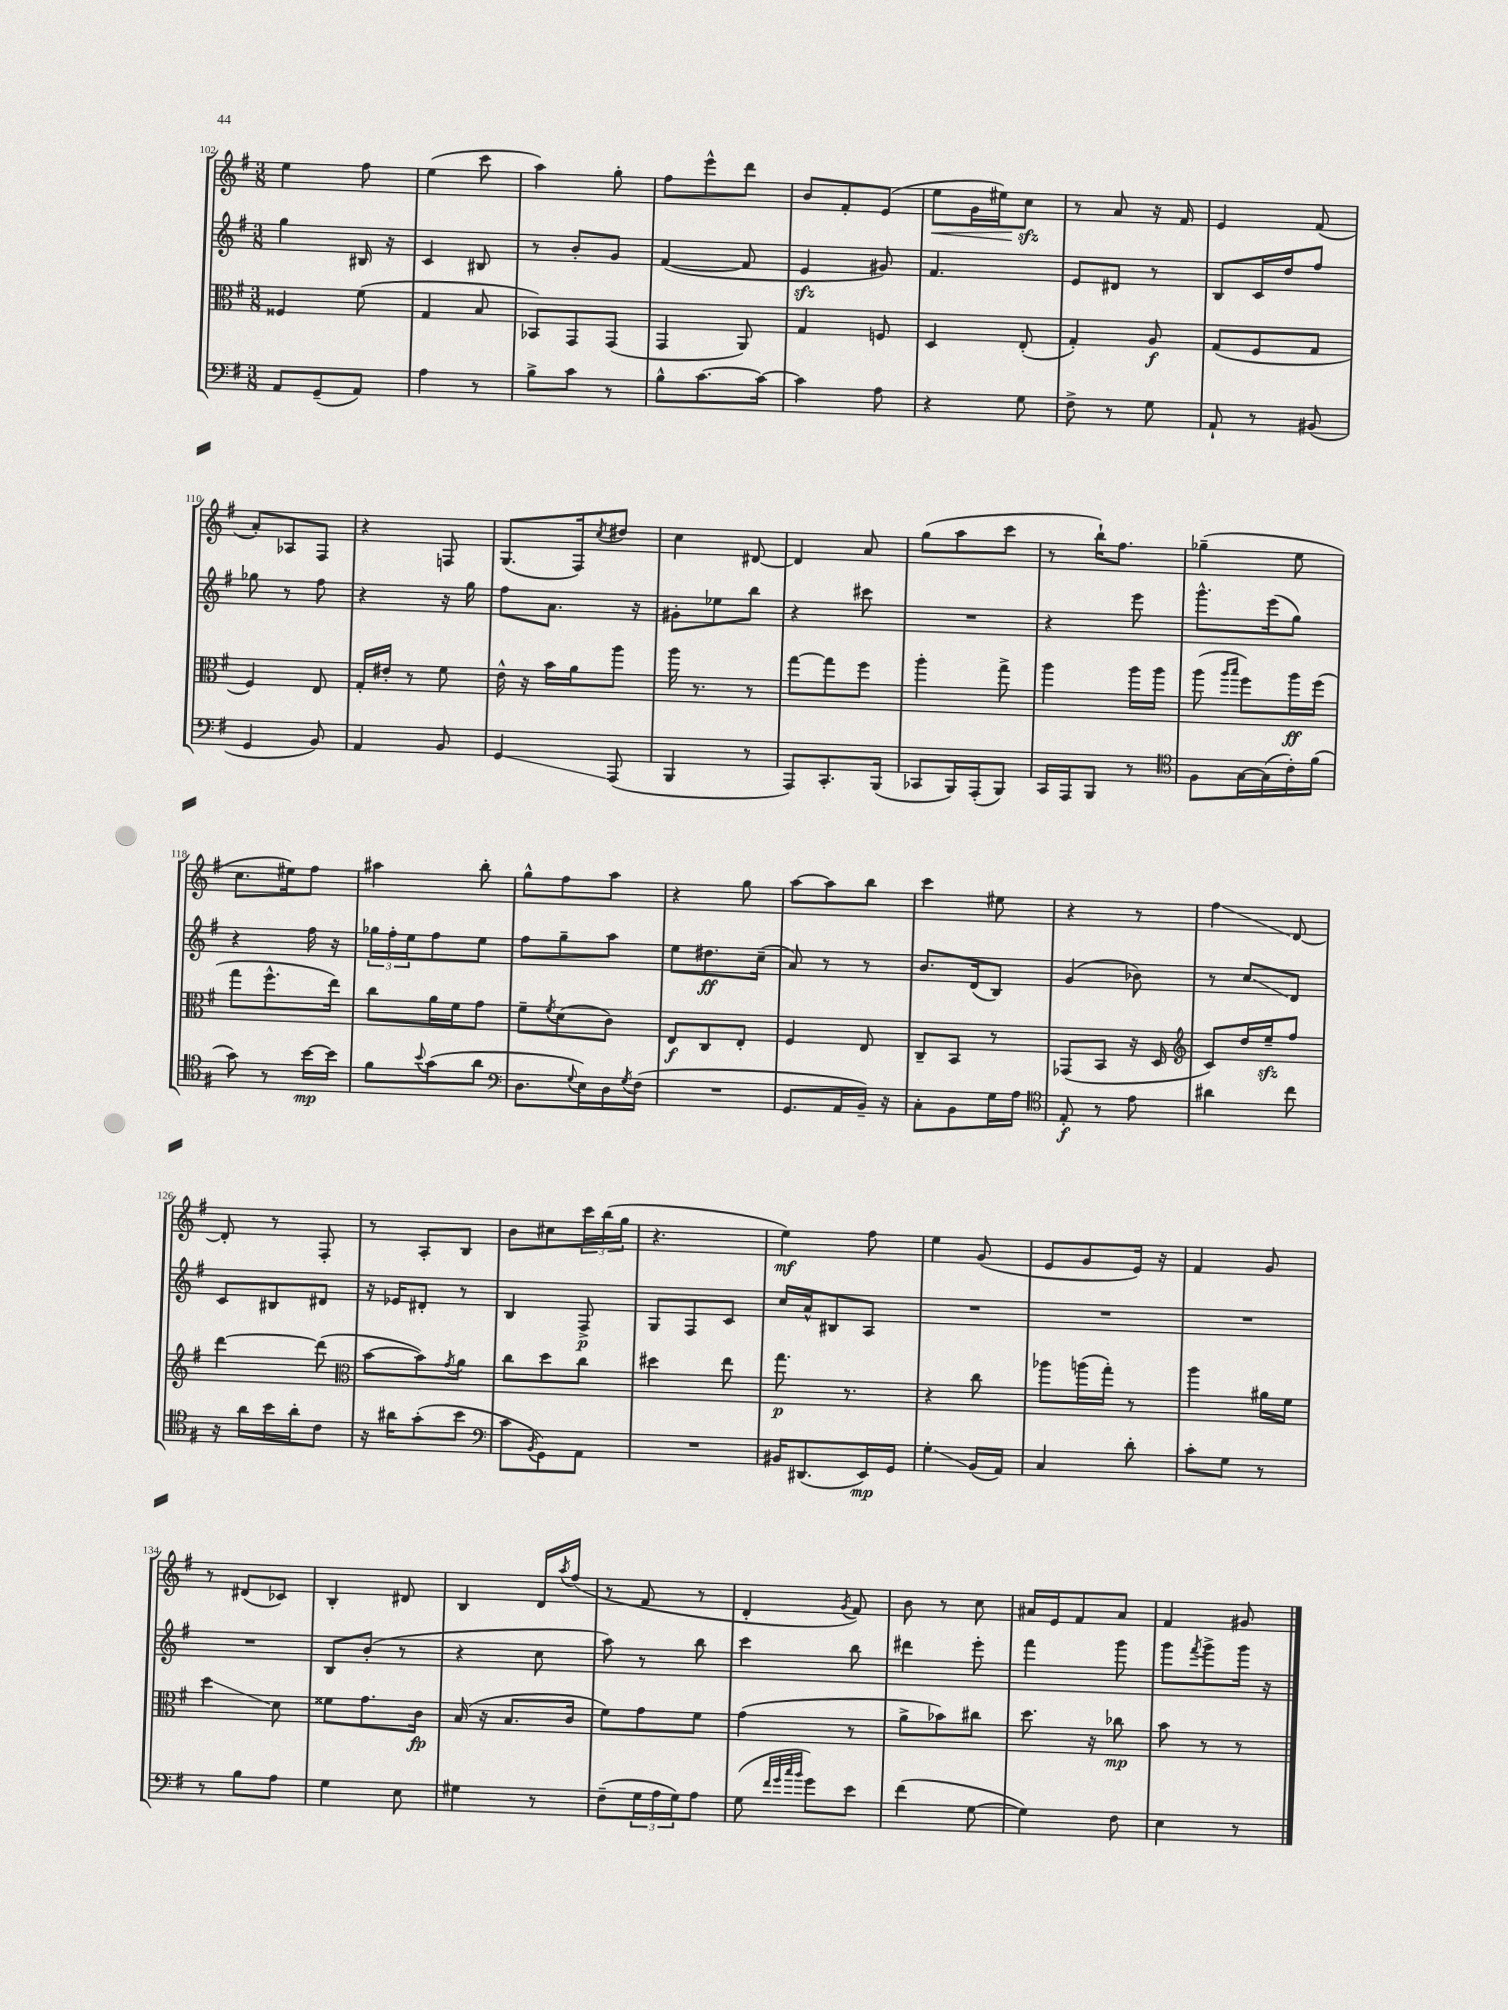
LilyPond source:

<<
\new StaffGroup <<
\new Staff = "s0" {
    \clef treble \key g \major \numericTimeSignature \time 3/8
    e''4 fis''8 |
    e''4( c'''8 |
    a''4) g''8-. |
    fis''8 e'''8-^ d'''8 |
    b'8 fis'8-. e'8( |
    e''8\< g'16 eis''16) c''8\sfz\! |
    r8 a'8 r16 fis'16 |
    e'4 fis'8( |
    a'8-.) aes8 fis8 |
    r4 f8 |
    g8.( fis16) \acciaccatura { c''8 } dis''8 |
    c''4 dis'8~ |
    dis'4 a'8 |
    g''8( a''8 c'''8 |
    r8 b''16-!) fis''8. |
    ges''4--( e''8 |
    c''8. eis''16) fis''8 |
    ais''4 b''8-. |
    g''8-^ fis''8 a''8 |
    r4 g''8 |
    a''8~ a''8 b''8 |
    c'''4 eis''8 |
    r4 r8 |
    fis''4\glissando d'8~ |
    d'8-. r8 fis8-. |
    r8 a8-. b8 |
    b'8 cis''8 \tuplet 3/2 { c'''16 b''16( g''16 } |
    r4. |
    e''4\mf) fis''8 |
    e''4 g'8( |
    e'8 g'8 e'16) r16 |
    fis'4 g'8 |
    r8 dis'8( ces'8) |
    b4-. dis'8 |
    b4 d'16 \acciaccatura { a''8 } fis''16( |
    r8 fis'8 r8 |
    d'4-. \acciaccatura { g'8 } fis'8) |
    b'8 r8 c''8 |
    ais'16 e'16 fis'8 ais'8 |
    fis'4 gis'8 \bar "|." |
}
\new Staff = "s1" {
    \clef treble \key g \major \numericTimeSignature \time 3/8
    g''4 bis16 r16 |
    c'4 bis8 |
    r8 b'8-. g'8 |
    fis'4~( fis'8 |
    e'4\sfz gis'8) |
    fis'4. |
    e'8 dis'8 r8 |
    b8 c'16 d''16 fis''8 |
    ges''8 r8 fis''8 |
    r4 r16 g''16 |
    fis''8 a'8. r16 |
    gis'8-. ees''8 b''8 |
    r4 cis'''8 |
    R4. |
    r4 e'''8 |
    g'''8.-^ e'''16( g''8) |
    r4 fis''16 r16 |
    \tuplet 3/2 { ges''16 fis''16-. e''16 } fis''8 e''8 |
    fis''8 g''8-- a''8 |
    e''8 dis''8.\ff c''16--( |
    a'8) r8 r8 |
    b'8. d'16( b8) |
    g'4( bes'8) |
    r8 c''8\glissando d'8 |
    c'8 bis8 dis'8 |
    r16 ees'16 dis'8-. r8 |
    b4 fis8->\p |
    g8 fis8 c'8 |
    c''16 a'16-^ bis8 a8 |
    R4. |
    R4. |
    R4. |
    R4. |
    b8 b'8-.( r8 |
    r4 c''8 |
    a''8) r8 b''8 |
    c'''4 b''8 |
    dis'''4 e'''8-. |
    fis'''4 g'''8 |
    g'''8 \acciaccatura { fis'''8 } g'''8-> g'''16 r16 \bar "|." |
}
\new Staff = "s2" {
    \clef alto \key g \major \numericTimeSignature \time 3/8
    fisis4 fis'8( |
    g4 b8 |
    bes,8) g,8 g,8( |
    g,4 a,8) |
    g4 f8 |
    d4 e8-.( |
    g4-.) a8\f |
    g8( fis8 g8 |
    fis4) e8 |
    g16-. eis'16-. r8 fis'8 |
    e'16-^ r16 b'16 a'16 a''8 |
    a''16 r8. r8 |
    g''8~ g''8 fis''8 |
    a''4-. g''8-> |
    a''4 a''16 a''16 |
    a''8( \grace { a''16 b''16 } fis''8) a''16\ff fis''16( |
    g''8 fis''8.-^ e''16) |
    c''8 a'16 fis'16 g'8 |
    fis'8-- \acciaccatura { fis'8 } d'8( c'8) |
    e8\f c8 e8-. |
    fis4 e8 |
    c8-- b,8 r8 |
    ges,8( b,8 r16 d16 |
    \clef treble c'8) d''16 e''16--\sfz fis''8 |
    d'''4~ d'''8( |
    \clef alto b'8~ b'8) \acciaccatura { g'8 } a'8 |
    c''8 d''8 c''8 |
    dis''4 e''8 |
    g''8.\p r8. |
    r4 c''8 |
    aes''8 a''16( g''16-.) r8 |
    a''4 ais'16 fis'16 |
    d''4\glissando d'8 |
    fisis'8 g'8. c'16\fp |
    b16( r16 b8. c'16 |
    fis'8) g'8 fis'8 |
    g'4( r8 |
    a'8-> bes'8) cis''8 |
    d''8. r16 ces''8\mp |
    b'8 r8 r8 \bar "|." |
}
\new Staff = "s3" {
    \clef bass \key g \major \numericTimeSignature \time 3/8
    a,8 g,8--( a,8) |
    a4 r8 |
    b8-> c'8 r8 |
    b8-^ c'8.~ c'16~ |
    c'4 a8 |
    r4 g8 |
    fis8-> r8 g8 |
    a,8-! r8 bis,8( |
    g,4 b,8) |
    a,4 b,8 |
    g,4\glissando a,,8( |
    b,,4 r8 |
    a,,8) c,8.-. b,,16( |
    ces,8 b,,16) a,,16-.( b,,8) |
    c,16 a,,16 b,,8 r8 |
    \clef tenor fis8 g16~ g16( c'16-.) fis'16( |
    g'8) r8 b'16~\mp b'16 |
    fis'8 \appoggiatura { b'8 } g'8( a'8 |
    \clef bass d8. \appoggiatura { g8 } e16) d16 \acciaccatura { g8 } fis16( |
    R4. |
    g,8. a,16 b,16--) r16 |
    c8-. b,8 g16 a16 |
    \clef tenor e8-.\f r8 e'8 |
    ais'4 c''8 |
    r16 a'16 b'16 a'16-. c'8 |
    r16 ais'16 g'8-.( b'8 |
    \clef bass c'8 \acciaccatura { b,8 } g,8) a,8 |
    R4. |
    bis,16 dis,8.( e,16\mp) g,16 |
    g4-.\glissando b,16( a,16) |
    c4 d'8-. |
    c'8-. g8 r8 |
    r8 b8 a8 |
    g4 e8 |
    gis4 r8 |
    fis8--( \tuplet 3/2 { g16 a16 g16) } a8 |
    g8( \grace { fis'32 g'32 c''32 b'32 } g'8) e'8 |
    fis'4( g8~ |
    g4) fis8 |
    e4 r8 \bar "|." |
}
>>
>>
\layout { \context { \Score currentBarNumber = #102 } }
